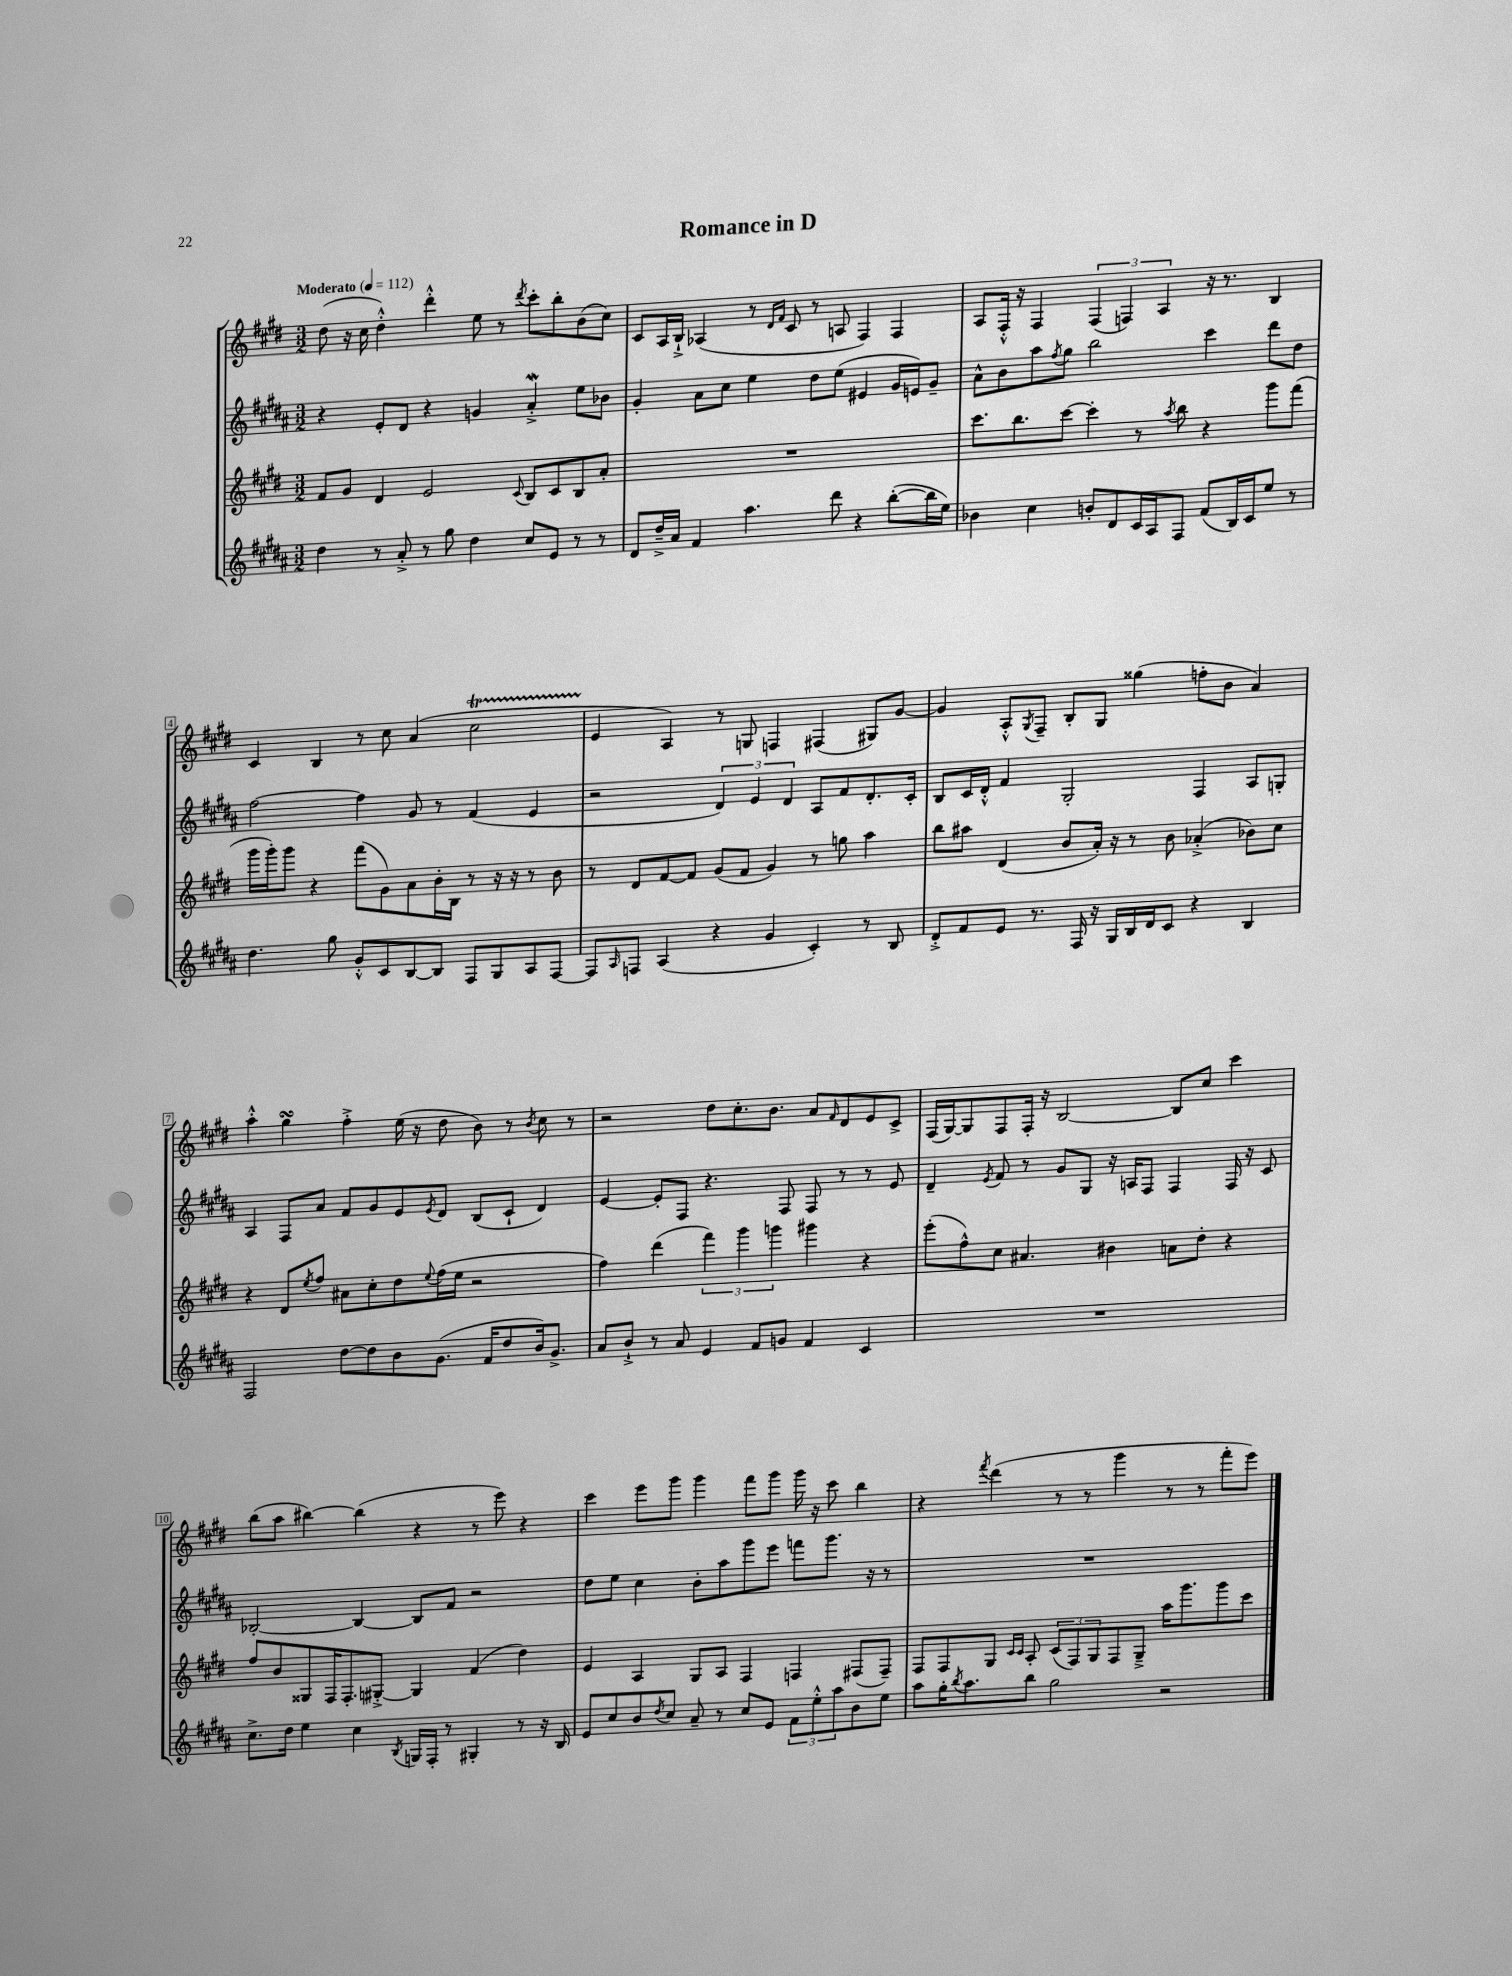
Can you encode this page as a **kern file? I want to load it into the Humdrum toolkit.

**kern	**kern	**kern	**kern
*staff4	*staff3	*staff2	*staff1
*clefG2	*clefG2	*clefG2	*clefG2
*k[f#c#g#d#a#]	*k[f#c#g#d#]	*k[f#c#g#d#a#]	*k[f#c#g#d#]
*M3/2	*M3/2	*M3/2	*M3/2
*MM112	*MM112	*MM112	*MM112
4dd#	8f#	4r	(8dd#
.	8g#	.	16r
.	.	.	16cc#
8r	4d#	8e'	4dd#'^^)
8a#'^	.	8d#	.
8r	2e	4r	4ddd#'^^
8gg#	.	.	.
4dd#	.	4g	8ee
.	.	.	8r
.	8qqc#	.	8qddd#
8cc#	8B	4a#'^	8ccc#'
8e	8c#	.	8bb'
8r	8B	8ee	(8b
8r	8a'	8b-	8cc#)
=	=	=	=
8d#	1.r	4g#'	8c#
16dd#~^	.	.	16A
16a#	.	.	16B`^
4f#	.	8a#	(4A-
.	.	8cc#	.
4.aa#	.	4ee	8r
.	.	.	16qqd#
.	.	.	16qqf#
.	.	.	8c#
.	.	8dd#	8r
8ddd#	.	(8ee	8A
4r	.	4e#	4F#)
([8bb'	.	16g#	4F#
.	.	16e)	.
16bb]	.	8g#~	.
16ee)	.	.	.
=	=	=	=
4b-	8.ccc#	8a#^^	8A
.	.	8b	16F#'^^
.	8.bb	.	16r
4cc#	.	8aa#	4F#
.	.	8qff#	.
.	[8ccc#	8gg#	.
8b'	4ccc#']	2bb	(6F#
8d#	.	.	.
.	.	.	6F)
16c#	8r	.	.
16A#	.	.	.
.	.	.	6A
.	8qaa	.	.
8F#	8bb	.	.
(8f#	4r	4ccc#	16r
.	.	.	8.r
16B)	.	.	.
16c#	.	.	.
8ee	8ggg#	8ddd#	4B
8r	(8fff#	8dd#	.
=	=	=	=
4.dd#	16ggg#	[2ff#	4c#
.	16ggg#')	.	.
.	8ggg#	.	.
.	4r	.	4B
8gg#	.	.	.
8g#'^^	(8fff#	4ff#]	8r
8c#	8g#)	.	8cc#
[8B	8a	8g#	(4a
8B]	16b'	8r	.
.	16B	.	.
8F#	8r	(4f#	2cc#
8G#	16r	.	.
.	16r	.	.
8A#	8r	4e	.
[8F#	8b	.	.
=	=	=	=
8F#]	8r	2r	4e
16qqA#	.	.	.
8F	8d#	.	.
(4A#	[8f#	.	4A)
.	8f#]	.	.
4r	(8g#	6d#)	8r
.	8f#	.	8G
.	.	6e	.
4g#	4g#)	.	4F
.	.	6d#	.
4c#')	8r	8A#	(4F#
.	8gg	8f#	.
8r	4aa	8.d#'	8G#)
8B	.	.	[8g#
.	.	16c#'	.
=	=	=	=
8d#'^	8bb	8B	4g#]
8f#	8aa#	16c#	.
.	.	16d#'^^	.
8e	(4d#	4f#	8A'^^
.	.	.	8qG#
8.r	.	.	8F#~
.	8b	2G#'	8B'
16F#	.	.	.
16r	16a')	.	8G#
16G#	16r	.	.
16B	8r	.	(4gg##
16d#	.	.	.
8c#	8b	.	.
4r	(4a-'^	4F#	8ff'
.	.	.	8b
4B	8b-)	8A#	4a)
.	8cc#	8G'	.
=	=	=	=
2F#	4r	4A#	4aa'^^
.	8d#	8F#	4gg#
.	8qee	.	.
.	8ff#	8a#	.
[8dd#	8a#	8f#	4ff#'^
8dd#]	8cc#'	8g#	.
8b	8dd#	8e	(16ee
.	.	.	16r
.	8qqee	8qe	.
(8.g#	(16ff#	8d#	8dd#
.	16ee	.	.
.	2r	(8B	8b)
16f#	.	.	.
8dd#	.	8c#`	8r
.	.	.	8qb
16b)	.	4d#)	8cc#
8.g#^	.	.	.
.	.	.	8r
=	=	=	=
8a#	4ff#)	[4e	2r
8b`^	.	.	.
8r	(4ddd#	8e']	.
8a#	.	8F#	.
4e	6fff#)	4.r	8dd#
.	.	.	8.cc#'
.	6ggg#	.	.
8f#	.	.	.
.	.	.	8.b
.	6ggg	.	.
8g	.	8F#	.
4f#	4ggg#	8F#	8a
.	.	.	16qqf#
.	.	8r	8d#
4c#	4r	8r	8e
.	.	8e	8c#^
=	=	=	=
1.r	(8eee'	4d#~	(16F#
.	.	.	[16G#)
.	8ff#^^)	.	8G#]
.	.	8qe	.
.	8cc#	8f#	8F#
.	4.a#	8r	16F#'
.	.	.	16r
.	.	8g#	[2B
.	.	8G#	.
.	4b#	16r	.
.	.	16A	.
.	.	8F#	.
.	8a	4F#	8B]
.	8dd#'	.	8cc#
.	4r	16F#	4ccc#
.	.	16r	.
.	.	8c#	.
=	=	=	=
8.cc#^	8ff#	[2B-'	(8bb
.	8b	.	8aa
16dd#	.	.	.
4ee	8G##	.	[4bb#)
.	16F#	.	.
.	8.F#'	.	.
4cc#	.	4B-_	(4bb#]
.	[8G#'^	.	.
8qB	.	.	.
16G	4G#]	8B-]	4r
16F#'	.	.	.
8r	.	8f#	.
4G#'	(4f#	2r	8r
.	.	.	8eee)
8r	4dd#)	.	4r
16r	.	.	.
16B	.	.	.
=	=	=	=
8e	4e	8dd#	4ccc#
8cc#	.	8ee	.
8b	4A	4cc#	8eee
8qdd#	.	.	.
8cc#	.	.	8ggg#
8a#~	8G#	8b'	4ggg#
8r	8A	8aa#	.
8cc#	4F#	8ggg#	8fff#
8e	.	8eee	8ggg#
12f#	4F	8fff	16ggg#
.	.	.	16r
12ee'^^	.	.	.
.	.	8.ggg#	8ccc#
12aa#	.	.	.
8b	(8F#	.	4bb
.	.	16r	.
8ee	8F#~)	8r	.
=	=	=	=
8aa#	8F#	1.r	4r
16gg#'	8F#	.	.
8qbb	.	.	.
8.aa#	.	.	.
.	.	.	8qfff#
.	8G#	.	(4ddd#
.	16qqc#	.	.
.	16qqc#	.	.
8bb	8A'	.	.
2gg#	(12c#	.	8r
.	12F#)	.	.
.	.	.	8r
.	12G#	.	.
.	8F#	.	4ggg#
.	8G#~^	.	.
2r	16aa	.	8r
.	8.ggg#	.	.
.	.	.	8r
.	8ggg#	.	8fff#'
.	8ccc#	.	8eee)
==	==	==	==
*-	*-	*-	*-
